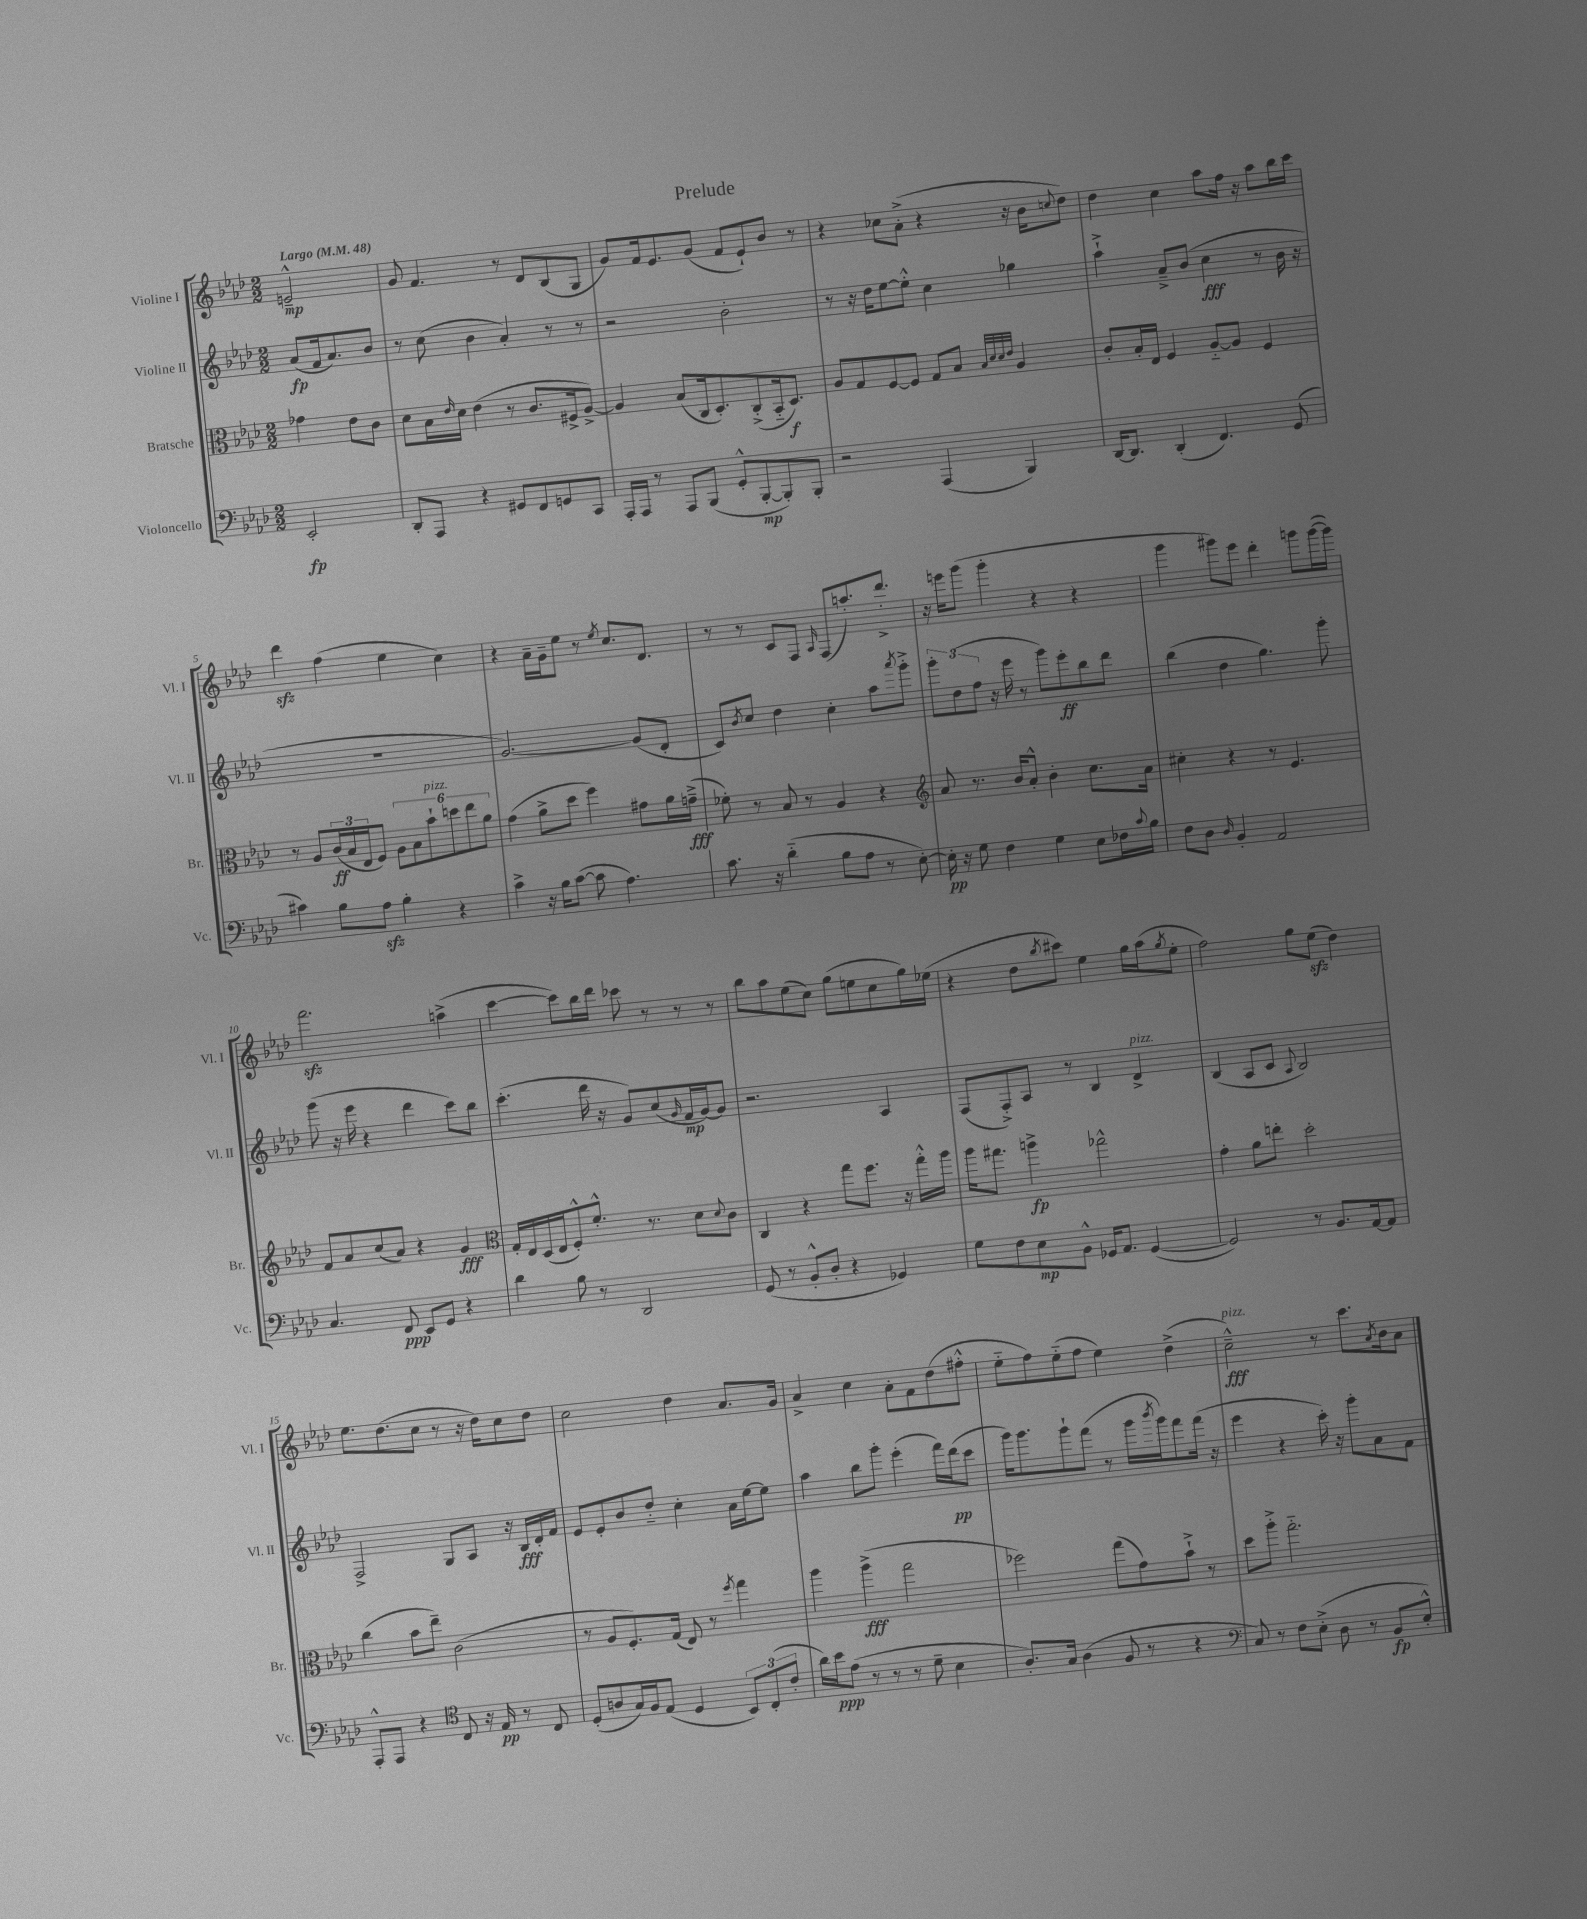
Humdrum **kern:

**kern	**kern	**kern	**kern
*staff4	*staff3	*staff2	*staff1
*clefF4	*clefC3	*clefG2	*clefG2
*k[b-e-a-d-]	*k[b-e-a-d-]	*k[b-e-a-d-]	*k[b-e-a-d-]
*M2/2	*M2/2	*M2/2	*M2/2
*MM48	*MM48	*MM48	*MM48
2EE-'	4g-	(8a-	2e~^^
.	.	16f	.
.	.	8.a-)	.
.	8e-	.	.
.	8c	8b-	.
=	=	=	=
8DD-'	8d-	8r	8g
8AAA-	16B-	(8cc	4.f
.	16qqe-	.	.
.	16d-	.	.
4r	(4e-	4b-	.
8GG#	8r	4a-')	8r
8FF	8.c	.	8d-
8GG	.	8r	(8B-
.	16F#^	.	.
8CC	[8A-^)	8r	8G
=	=	=	=
16AAA-'	4A-]	2r	8g)
16AAA-	.	.	.
8r	.	.	16f
.	.	.	8.e-
8AAA-	(8B-	.	.
(8BBB-	16C	.	(8g
.	8.D-')	.	.
8GG'^^	.	2b-'	8f
[8BBB-'	(8C'^	.	8e-`)
8BBB-'])	16BB-'~	.	8b-
.	8.D-)	.	.
8BBB-'	.	.	8r
=	=	=	=
2r	8A-	8r	4r
.	8G	16r	.
.	.	16dd-	.
.	[8F	[8ee-	8cc-
.	8F]	8ee-'^^]	(8a-'^
(4AAA-	8G	4cc	4r
.	8B-	.	.
.	32qqB-	.	.
.	32qqd-	.	.
.	32qqd-	.	.
.	32qqe-	.	.
4BBB-)	4A-	4gg-	16r
.	.	.	16b-
.	.	.	8qqcc
.	.	.	8dd-)
=	=	=	=
[16DD-	8c'	4aa-`^	4dd-
8.DD-]	.	.	.
.	16B-'	.	.
.	16E-	.	.
(4DD-'	4F	8a-~^	4cc
.	.	(8b-	.
4.FF)	[8A-'~	4cc	8aa-
.	8A-]	.	16ff
.	.	.	16r
.	4F	8r	8aa-
(8GG	.	16b-	16bb-
.	.	16r	16ccc
=	=	=	=
4c#)	8r	1r	4ddd-
.	8A-	.	.
8B-	(24c	.	(4ff
.	24B-	.	.
.	24E-	.	.
8A-	8F)	.	.
4B-'	12A-	.	4ee-
.	12B-	.	.
.	12b-`	.	.
4r	12dd	.	4cc)
.	12ee-	.	.
.	12a-	.	.
=	=	=	=
4c^	(4g	[2.g)	4r
16r	8a-^	.	16a-~
16B-	.	.	16g~
([8c	8dd-	.	8ee-
8c]	4ff)	.	8r
.	.	.	8qee-
4.A-)	.	.	8.cc
.	8g#	(8g]	.
.	.	.	8.d-
.	16a-	8d-'	.
.	(16g~^	.	.
=	=	=	=
8.c	8f-')	8c)	8r
.	.	8qb-	.
.	8r	8cc	8r
16r	.	.	.
(4d-'~	8B-	4dd-	8c
.	8r	.	8F
.	.	.	16qqA-
8B-	4A-	4cc'	(8F
8A-	.	.	8.aa')
8r	4r	8aa-	.
.	.	.	8.ddd-'^
.	.	8qaaa-	.
[8E-')	.	8ggg'^	.
=	=	=	=
*	*clefG2	*	*
16E-']	8a-	12ggg'	16r
16r	.	.	16eee
.	.	(12dd-	.
8G	8.r	.	(8ggg
.	.	12ff	.
4F	.	16r	4ggg'
.	16b-	16eee-	.
.	8a-'^^	8r	.
4G	4b-'	8ggg)	4r
.	.	8eee-'	.
8E-	8.cc	8bb-	4r
16F-	.	8ddd-	.
8qqc	.	.	.
16B-	16a-	.	.
=	=	=	=
8F	4cc#'	(4bb-	4ggg
8D-	.	.	.
16qqD-	.	.	.
4BB-'	4r	4dd-	8ggg#)
.	.	.	8eee-
2AA-	8r	4.gg)	4ddd-'
.	4.e-	.	.
.	.	.	8ggg
.	.	8ggg'	([16ggg
.	.	.	16ggg])
=	=	=	=
4.C	8f	(8ggg	2.fff
.	8a-	16r	.
.	.	16eee-	.
.	(8cc	4r	.
8FF	8a-)	.	.
8EE-	4r	4ddd-	.
8GG	.	.	.
4r	4g	8ccc)	(4aa^
.	.	8bb-	.
=	=	=	=
*	*clefC3	*	*
4d-	16G'	(4.ccc'	[4ccc
.	16E-	.	.
.	(16D-	.	.
.	16E-	.	.
8B-	8F'^^)	.	8ccc])
8r	8.f'^^	16ddd-	16bb-
.	.	16r	16ddd-
2DD-	.	8g)	8ccc-
.	8.r	.	.
.	.	(8cc	8r
.	.	16qqg	.
.	8d-	16f	8r
.	.	[16g)	.
.	8qqd-	.	.
.	8c	8g]	8r
=	=	=	=
(8GG	4C	2.r	8bb-
8r	.	.	8aa-
8BB-'^^	4r	.	(8ee-
8D-'	.	.	8cc)
4r	8gg	.	(8gg
.	8.ff	.	8ee
4GG-)	.	4A-	8cc
.	16r	.	.
.	16gg'^^	.	16gg)
.	16aa-	.	(16ee-
=	=	=	=
8G	16aa-	(8F	4r
.	8.gg#	.	.
8F	.	8F'^)	.
8E-	4aa^	8A-	8dd-
.	.	.	8qbb-
8BB-^^	.	8r	8ccc#)
16GG-	2gg-^^	4B-	4ee-
8.AA-	.	.	.
([4GG-	.	4d-^	16gg
.	.	.	(16aa-
.	.	.	8qgg
.	.	.	8ee-'
=	=	=	=
2GG-])	4g'	(4B-	2ff)
.	8a-	8A-	.
.	8ee'	8c	.
.	.	8qqA-	.
8r	2dd-'	2B-)	8gg
8.BB-	.	.	(8ee-
.	.	.	4dd-)
[16AA-	.	.	.
8AA-]	.	.	.
=	=	=	=
8AAA-'^^	(4cc	2F^	8.ee-
8AAA-	.	.	.
.	.	.	(8.dd-
4r	8b-	.	.
.	8ee-~)	.	8cc
*clefC4	*	*	*
8C	(2c	8G	8r
16r	.	8A-	16r
16E-	.	.	16dd-)
8r	.	16r	8cc
.	.	16B-	.
8C	.	16d-'	8dd-
.	.	16f	.
=	=	=	=
(8D-'	8r	8e-	2cc
8A	8A-	8e-'	.
16G)	8.F')	8b-	.
16F	.	.	.
(8E-	.	8dd-'~	.
.	(16G	.	.
4D-	8E-)	4cc'	4dd-
.	8r	.	.
.	8qff	.	.
12BB-)	4gg	16a-	8.a-
.	.	[16ee-	.
(12C'	.	.	.
.	.	8ee-]	.
12c'	.	.	.
.	.	.	16g
=	=	=	=
16a-)	4aa-	4aa-	4a-^
16b-	.	.	.
(8e-	.	.	.
8r	(4aa-^	8bb-	4cc
8r	.	8ggg'	.
8r	2gg	(4eee-'	8a-'
8d-~	.	.	8f
4B-	.	16fff)	(8dd-
.	.	(16ddd-	.
.	.	8ccc	8ff#'^^
=	=	=	=
8.A-')	2ff-)	16ggg)	8ee-'~
.	.	8.ggg	.
.	.	.	8ff)
16G	.	.	.
(4A-	.	8ggg`	(8ee-'~
.	.	(8fff	8ff
8F	(8gg	8r	4ee-)
8r	8g)	16ggg	.
.	.	8qbbb-	.
.	.	16ggg)	.
4r	8b-`^	8fff	(4dd-^
.	8r	(16fff	.
.	.	16r	.
=	=	=	=
*clefF4	*	*	*
8C)	8dd-	4eee-	2cc~^^)
8r	8aa-'^	.	.
8F	2.gg'~	4r	.
(8E-'^	.	.	.
8D-	.	16ccc')	8r
.	.	16r	.
8r	.	8ggg'	8.ccc
8BB-	.	8a-	.
.	.	.	8qa-
.	.	.	16b-
8E-'^^)	.	8f	8a-
==	==	==	==
*-	*-	*-	*-
